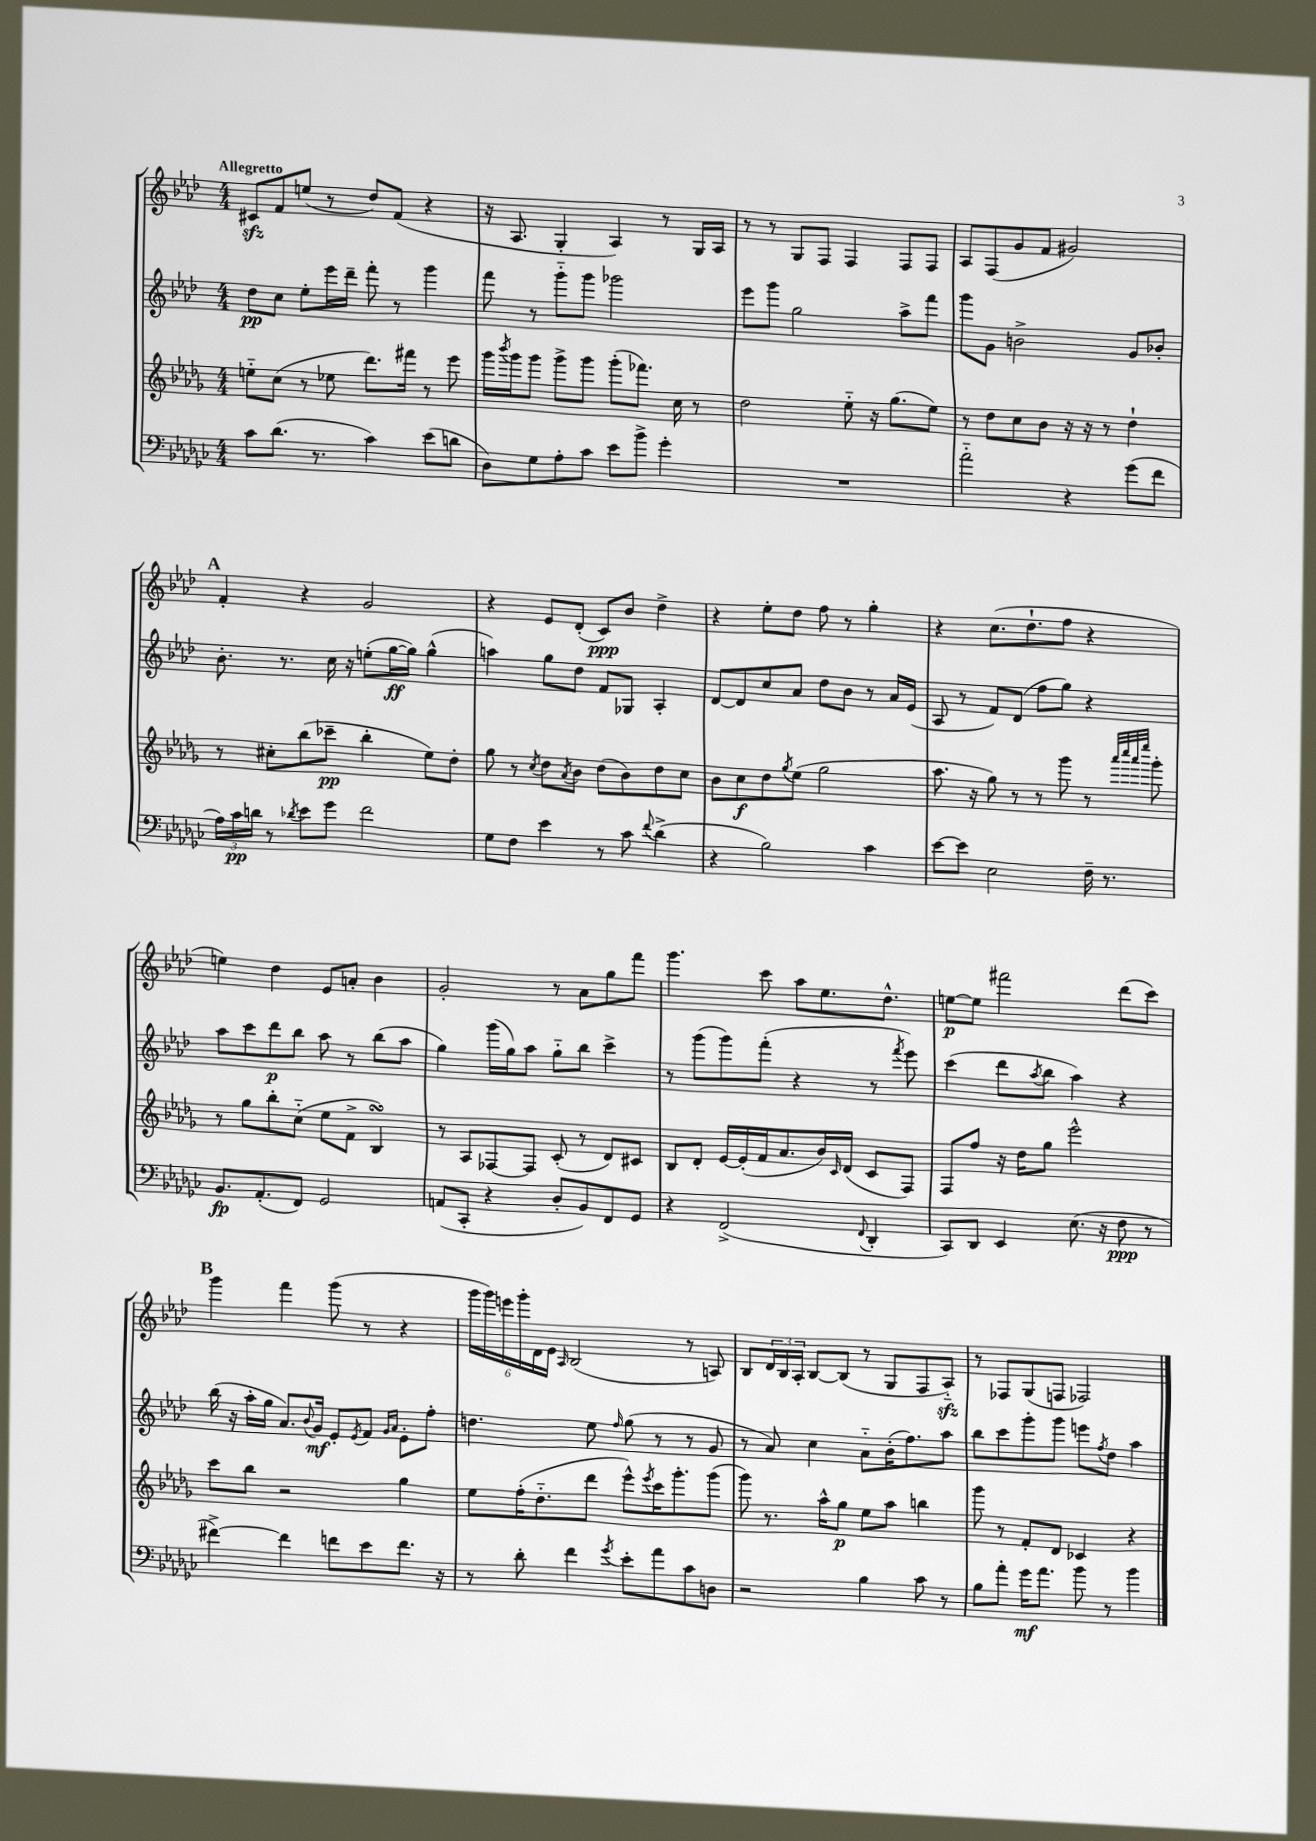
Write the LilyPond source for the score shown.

<<
\new StaffGroup <<
\new Staff = "s0" {
    \clef treble \key aes \major \numericTimeSignature \time 4/4 \tempo "Allegretto"
    cis'8\sfz f'8 e''8( r8 des''8) f'8( r4 |
    r16 aes8. g4-. aes4) r8 g16 aes16 |
    r8 r8 g8 f8 f4 f8 f8 |
    aes8 f8( g'8 f'8 gis'2) |
    \mark \markup { \bold "A" } f'4-. r4 g'2 |
    r4 ees'8 des'8-.( c'8\ppp) bes'8 des''4-> |
    r4 ees''8-. des''8 f''8 r8 g''4-. |
    r4 c''8.( des''8.-! f''8 r4 |
    e''4) des''4 ees'8 a'8-. bes'4 |
    g'2-. r8 aes'8 g''8 f'''8 |
    g'''4. c'''8 aes''8 ees''8. des''8.-^ |
    e''8~\p e''8 fis'''2 des'''8( c'''8) |
    \mark \markup { \bold "B" } g'''4 f'''4 g'''8( r8 r4 |
    \tuplet 6/4 { g'''16 g'''16) e'''16 g'''16-. des'16 ees'16 } \grace { aes16 } bes2( r8 a8) |
    bes8 \tuplet 3/2 { des'16 bes16 aes16-. } bes8~ bes8( r8 g8 f8 aes8-_\sfz) |
    r8 fes8 g8( f8 fes2) \bar "|." |
}
\new Staff = "s1" {
    \clef treble \key aes \major \numericTimeSignature \time 4/4
    des''8\pp c''8 ees''8-. ees'''16 des'''16-- f'''8-. r8 g'''4 |
    f'''8 r8 g'''8-_ g'''8 ges'''2 |
    ees'''8 g'''8 g''2 aes''8-> f'''8 |
    g'''8 g'8 b'2-> g'8 bes'8-. |
    \mark \markup { \bold "A" } bes'8.-. r8. c''16 r16 e''8-.( g''16~\ff g''16) g''4-^( |
    a''4) g''8 des''8 f'8 ges8 aes4-. |
    des'8~ des'8 c''8 aes'8 des''8 bes'8 r8 aes'16 ees'16( |
    aes8 r8 f'8) des'8( f''8 g''8) r4 |
    aes''8 c'''8 des'''8\p bes''8 aes''8 r8 bes''8( aes''8 |
    g''4) g'''16( g''16) aes''8 g''8-_ bes''8 c'''4-> |
    r8 g'''8( g'''8) f'''8-.( r4 r8 \acciaccatura { f'''8 } ees'''8) |
    c'''4( des'''8 \acciaccatura { aes''8 } bes''8 aes''4) r4 |
    \mark \markup { \bold "B" } bes''16( r16 aes''16-. g''16 aes'8.) \appoggiatura { bes'8 } g'16\mf ees'8-. \acciaccatura { ees'8 } f'8 \grace { g'16 aes'16 } ees'8-. f''8-. |
    d''4. ees''8 \grace { f''16 } g''8( r8 r8 g'8 |
    r8 aes'8) c''4 aes'8-_ bes'16-.( f''8.) aes''8 |
    bes''8 c'''8 g'''8-. g'''8 e'''8 \acciaccatura { f''8 } des''8 aes''4 \bar "|." |
}
\new Staff = "s2" {
    \clef treble \key des \major \numericTimeSignature \time 4/4
    e''8-_ c''8( r8 ees''8 des'''8.) fis'''16 r8 ees'''8 |
    ges'''16 \acciaccatura { bes'''8 } ges'''16 ges'''8 ges'''8-> ges'''8 ges'''8-.( fes'''8.) c''16 r8 |
    des''2 ees''8-_ r16 ges''8.( ees''8) |
    r8 des''8 c''8 bes'8 r16 r16 r8 des''4-! |
    \mark \markup { \bold "A" } r8 cis''8-. bes''8( ces'''8--\pp bes''4-. ees''8) des''8-. |
    ges''8 r8 \acciaccatura { c''8 } des''8 \acciaccatura { aes'8 } bes'8 des''8( bes'8) des''8 c''8 |
    bes'8 c''8\f des''8 \acciaccatura { ges''8 } ees''8( ges''2 |
    aes''8. r16 ges''8) r8 r8 ges'''8 r8 \grace { aes'''32 c''''32 aes'''32 ees''''32 } ges'''8-. |
    r8 ges''8 bes''8-. c''8-_( ees''8 f'8-> bes4\turn) |
    r8 aes8 fes8~ fes8 c'8-.( r8 des'8) cis'8 |
    bes8 des'8-. ees'16~ ees'16-.( f'16 aes'8. bes'16) \grace { c'16 } des'16( c'8 f8) |
    f8 f''8 r16 des''16 ges''8 ees'''2-^ |
    \mark \markup { \bold "B" } c'''8 bes''8 r2 ges''4 |
    ees''8 f''16-.( des''8.-_ des'''8 ees'''8-^) \acciaccatura { ees'''8 } c'''16 ges'''8.-. ges'''8( |
    ges'''8) r8. aes''16-^ ges''8\p ees''8 aes''8 b''4 |
    ges'''8 r8 f'8-. des'8 ces'4 r4 \bar "|." |
}
\new Staff = "s3" {
    \clef bass \key ges \major \numericTimeSignature \time 4/4
    ces'8 des'8.( r8. ces'4) ees'8( d'8 |
    des8) ges8 aes8-. ces'8 ees'8 bes'8-> ges'4-. |
    R1 |
    aes'2-_ r4 ges'8( f'8 |
    \mark \markup { \bold "A" } \tuplet 3/2 { aes16) ces'16\pp d'16 } r8 \acciaccatura { des'8 } ees'8 ges'8 f'2 |
    ges8 f8 ees'4 r8 ces'8 \appoggiatura { f'8 } des'4->( |
    r4 bes2) ces'4 |
    ees'8~ ees'8 ees2 f16-- r8. |
    bes,8.\fp aes,8.-.( f,8) ges,2 |
    a,8( ces,8-. r4 des8-. bes,8) f,8 ges,8 |
    r4 f,2->( \appoggiatura { f,8 } des,4-. |
    ces,8) des,8 ees,4 ees8.( r16 f8\ppp r8 |
    \mark \markup { \bold "B" } fis'4~->) fis'4 f'8 ees'8 f'8. r16 |
    r8 des'8-. f'4 \acciaccatura { ges'8 } ees'8-. aes'8 ces'8 d8 |
    r2 bes4 ces'8 r8 |
    bes8 aes'8-. ges'16\mf aes'8. bes'8 r8 bes'4 \bar "|." |
}
>>
>>
\layout { \context { \Score \remove "Bar_number_engraver" } }
